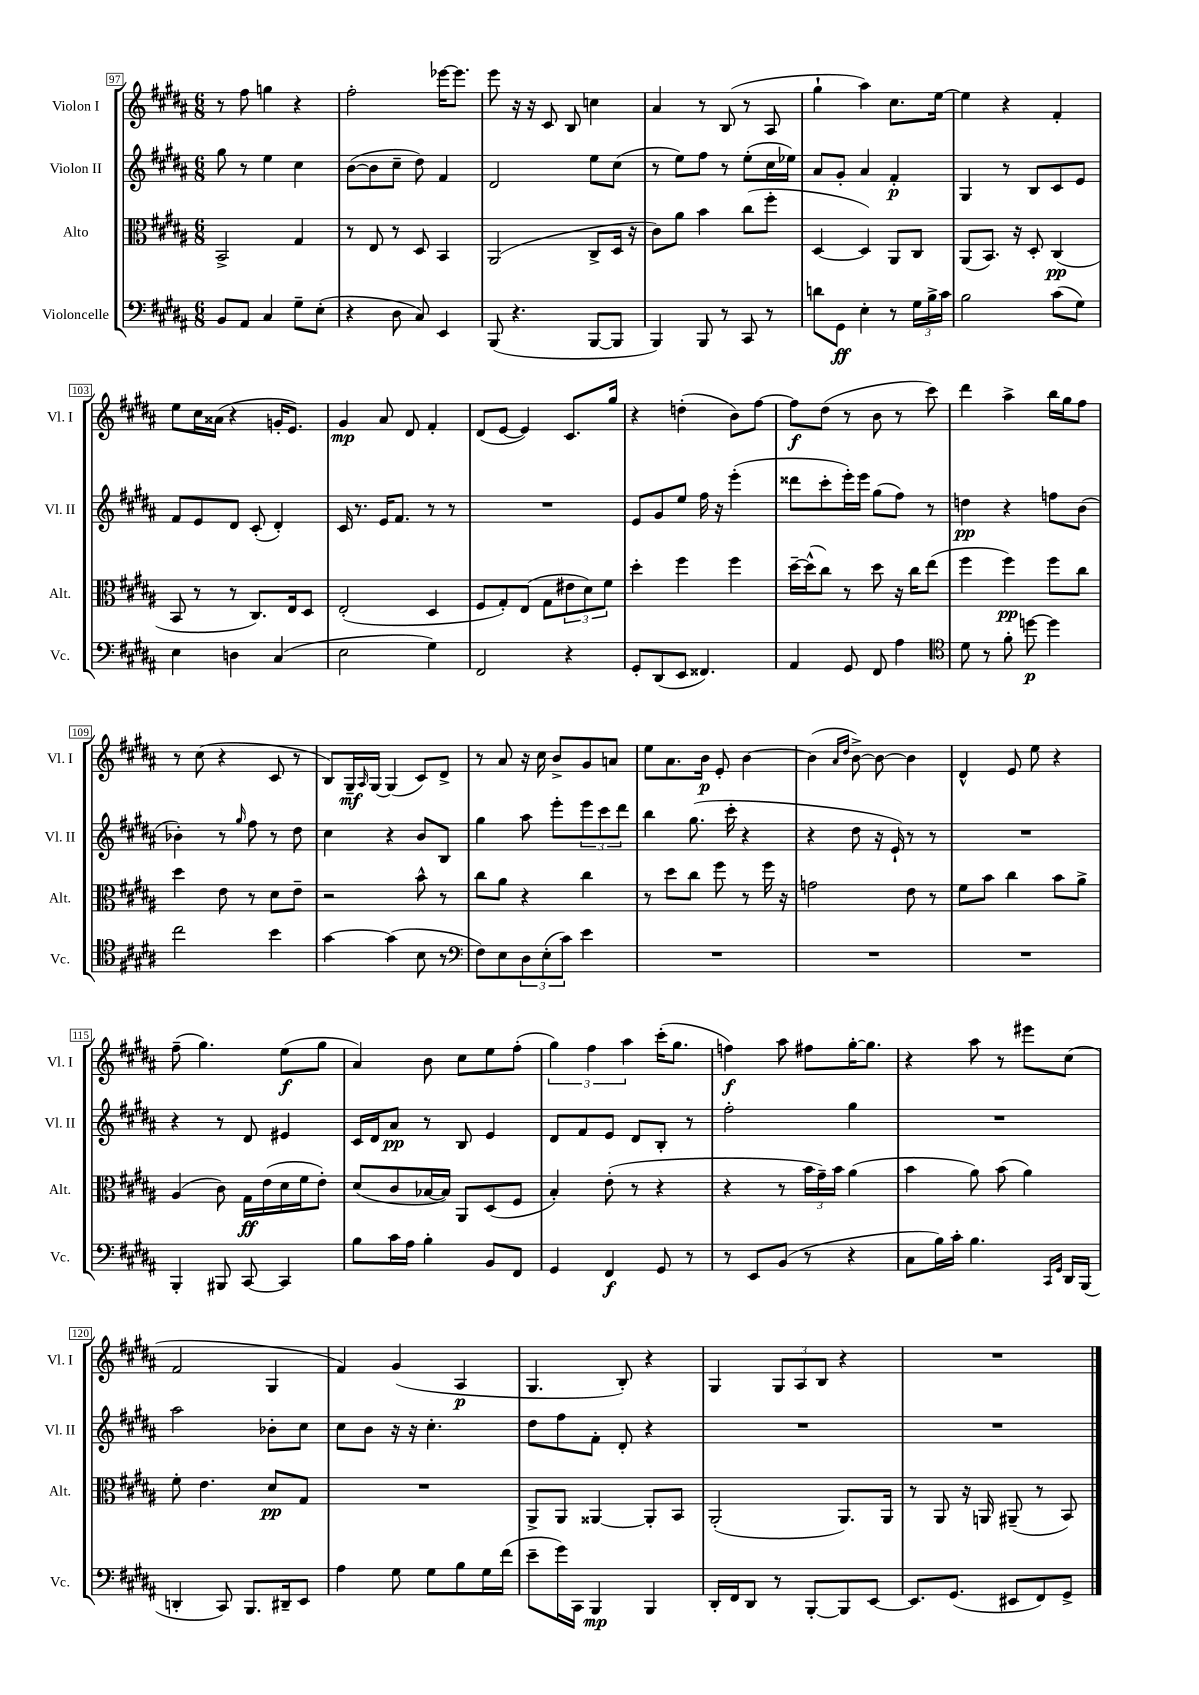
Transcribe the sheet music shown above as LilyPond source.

<<
\new StaffGroup <<
\new Staff = "s0" \with { instrumentName = "Violon I" shortInstrumentName = "Vl. I" } {
    \clef treble \key b \major \numericTimeSignature \time 6/8
    r8 fis''8 g''4 r4 |
    fis''2-. ees'''16~ ees'''8. |
    e'''8 r16 r16 cis'8 b8 c''4 |
    ais'4 r8 b8( r8 ais8 |
    gis''4-! ais''4) cis''8. e''16~ |
    e''4 r4 fis'4-. |
    e''8 cis''16 aisis'16( r4 g'16-. e'8.) |
    gis'4\mp ais'8 dis'8 fis'4-. |
    dis'8( e'8~ e'4) cis'8. gis''16 |
    r4 d''4-.( b'8) fis''8~ |
    fis''8\f dis''8( r8 b'8 r8 cis'''8) |
    dis'''4 ais''4-> b''16 gis''16 fis''8 |
    r8 cis''8( r4 cis'8 r8 |
    b8) gis16--\mf \grace { ais16 } gis16~ gis4( cis'8) dis'8-> |
    r8 ais'8 r16 cis''16 b'8-> gis'8 a'8 |
    e''8 ais'8. b'16\p e'8-. b'4~ |
    b'4( \grace { ais'16 dis''16 } b'8~->) b'8~ b'4 |
    dis'4-^ e'8 e''8 r4 |
    fis''8--( gis''4.) e''8\f( gis''8 |
    ais'4) b'8 cis''8 e''8 fis''8-.( |
    \tuplet 3/2 { gis''4) fis''4 ais''4 } cis'''16-.( gis''8. |
    f''4\f) ais''8 fis''8 gis''16~-. gis''8. |
    r4 ais''8 r8 eis'''8 cis''8( |
    fis'2 gis4 |
    fis'4) gis'4( ais4\p |
    gis4. b8-.) r4 |
    gis4 \tuplet 3/2 { gis8 ais8 b8 } r4 |
    R2. \bar "|." |
}
\new Staff = "s1" \with { instrumentName = "Violon II" shortInstrumentName = "Vl. II" } {
    \clef treble \key b \major \numericTimeSignature \time 6/8
    gis''8 r8 e''4 cis''4 |
    b'8~( b'8 cis''8-- dis''8) fis'4 |
    dis'2 e''8 cis''8( |
    r8 e''8) fis''8 r8 e''8-.( cis''16 ees''16) |
    ais'8 gis'8-. ais'4 fis'4-.\p |
    gis4 r8 b8 cis'8 e'8 |
    fis'8 e'8 dis'8 cis'8-.( dis'4-.) |
    cis'16 r8. e'16 fis'8. r8 r8 |
    R2. |
    e'8 gis'8 e''8 fis''16 r16 e'''4-.( |
    disis'''8 cis'''8-. e'''16-.) e'''16 gis''8( fis''8) r8 |
    d''4\pp r4 f''8 b'8( |
    bes'4-.) r8 \grace { gis''16 } fis''8 r8 dis''8 |
    cis''4 r4 b'8 b8 |
    gis''4 ais''8 e'''8-. \tuplet 3/2 { e'''8 cis'''8 dis'''8 } |
    b''4 gis''8.( cis'''16-. r4 |
    r4 dis''8 r16 e'16-!) r8 r8 |
    R2. |
    r4 r8 dis'8 eis'4 |
    cis'16 dis'16 ais'8\pp r8 b8 e'4 |
    dis'8 fis'8 e'8 dis'8 b8-. r8 |
    fis''2-. gis''4 |
    R2. |
    ais''2 bes'8-. cis''8 |
    cis''8 b'8 r16 r16 cis''4.-. |
    dis''8 fis''8 fis'8-. dis'8-. r4 |
    R2. |
    R2. \bar "|." |
}
\new Staff = "s2" \with { instrumentName = "Alto" shortInstrumentName = "Alt." } {
    \clef alto \key b \major \numericTimeSignature \time 6/8
    b,2-> gis4 |
    r8 e8 r8 dis8 b,4 |
    ais,2( cis8-> dis16 r16 |
    cis'8) ais'8 b'4 cis''8( fis''8-. |
    dis4~ dis4) ais,8 cis8 |
    ais,8( b,8.) r16 dis8-. cis4\pp( |
    b,8 r8 r8 cis8.) e16 dis8 |
    e2-.( dis4 |
    fis8 gis8-.) e8( gis8 \tuplet 3/2 { eis'8 dis'8) fis'8 } |
    dis''4-. fis''4 fis''4 |
    dis''16~-- dis''16-^( cis''8) r8 dis''8 r16 cis''16 e''8( |
    fis''4 fis''4\pp) fis''8 cis''8 |
    dis''4 e'8 r8 dis'8 e'8-- |
    r2 b'8-^ r8 |
    cis''8 ais'8 r4 cis''4 |
    r8 dis''8 cis''8 fis''8 r8 fis''16 r16 |
    g'2 e'8 r8 |
    fis'8 b'8 cis''4 b'8 ais'8-> |
    ais4( cis'8) gis16\ff e'16( dis'16 fis'16 e'8-.) |
    dis'8( cis'8 bes16~ bes16) ais,8 dis8( fis8 |
    b4-.) e'8-.( r8 r4 |
    r4 r8 \tuplet 3/2 { b'16 gis'16--) b'16 } ais'4( |
    b'4 ais'8) b'8( ais'4) |
    fis'8-. e'4. dis'8\pp gis8 |
    R2. |
    ais,8-> ais,8 aisis,4~ aisis,8-. b,8 |
    ais,2-.( ais,8.) ais,16 |
    r8 ais,8 r16 a,16 ais,8--( r8 b,8) \bar "|." |
}
\new Staff = "s3" \with { instrumentName = "Violoncelle" shortInstrumentName = "Vc." } {
    \clef bass \key b \major \numericTimeSignature \time 6/8
    b,8 ais,8 cis4 gis8-- e8-.( |
    r4 dis8 cis8) e,4 |
    b,,8( r4. b,,8~ b,,8 |
    b,,4) b,,8 r8 cis,8 r8 |
    d'8 gis,8\ff e4-. r8 \tuplet 3/2 { gis16 b16-> cis'16 } |
    b2 cis'8( gis8) |
    e4 d4 cis4( |
    e2 gis4) |
    fis,2 r4 |
    gis,8-. dis,8( e,8 fisis,4.) |
    ais,4 gis,8 fis,8 ais4 |
    \clef tenor dis'8 r8 fis'8-. d''8~\p d''4 |
    cis''2 b'4 |
    gis'4~ gis'4( b8 r8 |
    \clef bass fis8) e8 \tuplet 3/2 { dis8 e8-.( cis'8) } e'4 |
    R2. |
    R2. |
    R2. |
    b,,4-. bis,,8 cis,8~ cis,4 |
    b8 cis'16 ais16 b4-. b,8 fis,8 |
    gis,4 fis,4\f gis,8 r8 |
    r8 e,8 b,8( r8 r4 |
    cis8 b16) cis'16-. b4. \grace { cis,16 gis,16 } dis,16 b,,16( |
    d,4-. cis,8) b,,8. dis,16-- e,8 |
    ais4 gis8 gis8 b8 gis16 fis'16( |
    e'8-- gis'16) cis,16 b,,4\mp b,,4 |
    dis,16-. fis,16 dis,8 r8 b,,8~-. b,,8 e,8~ |
    e,8. gis,8.( eis,8 fis,8) gis,8-> \bar "|." |
}
>>
>>
\layout { \context { \Score currentBarNumber = #97 \override BarNumber.stencil = #(make-stencil-boxer 0.1 0.3 ly:text-interface::print) } }
